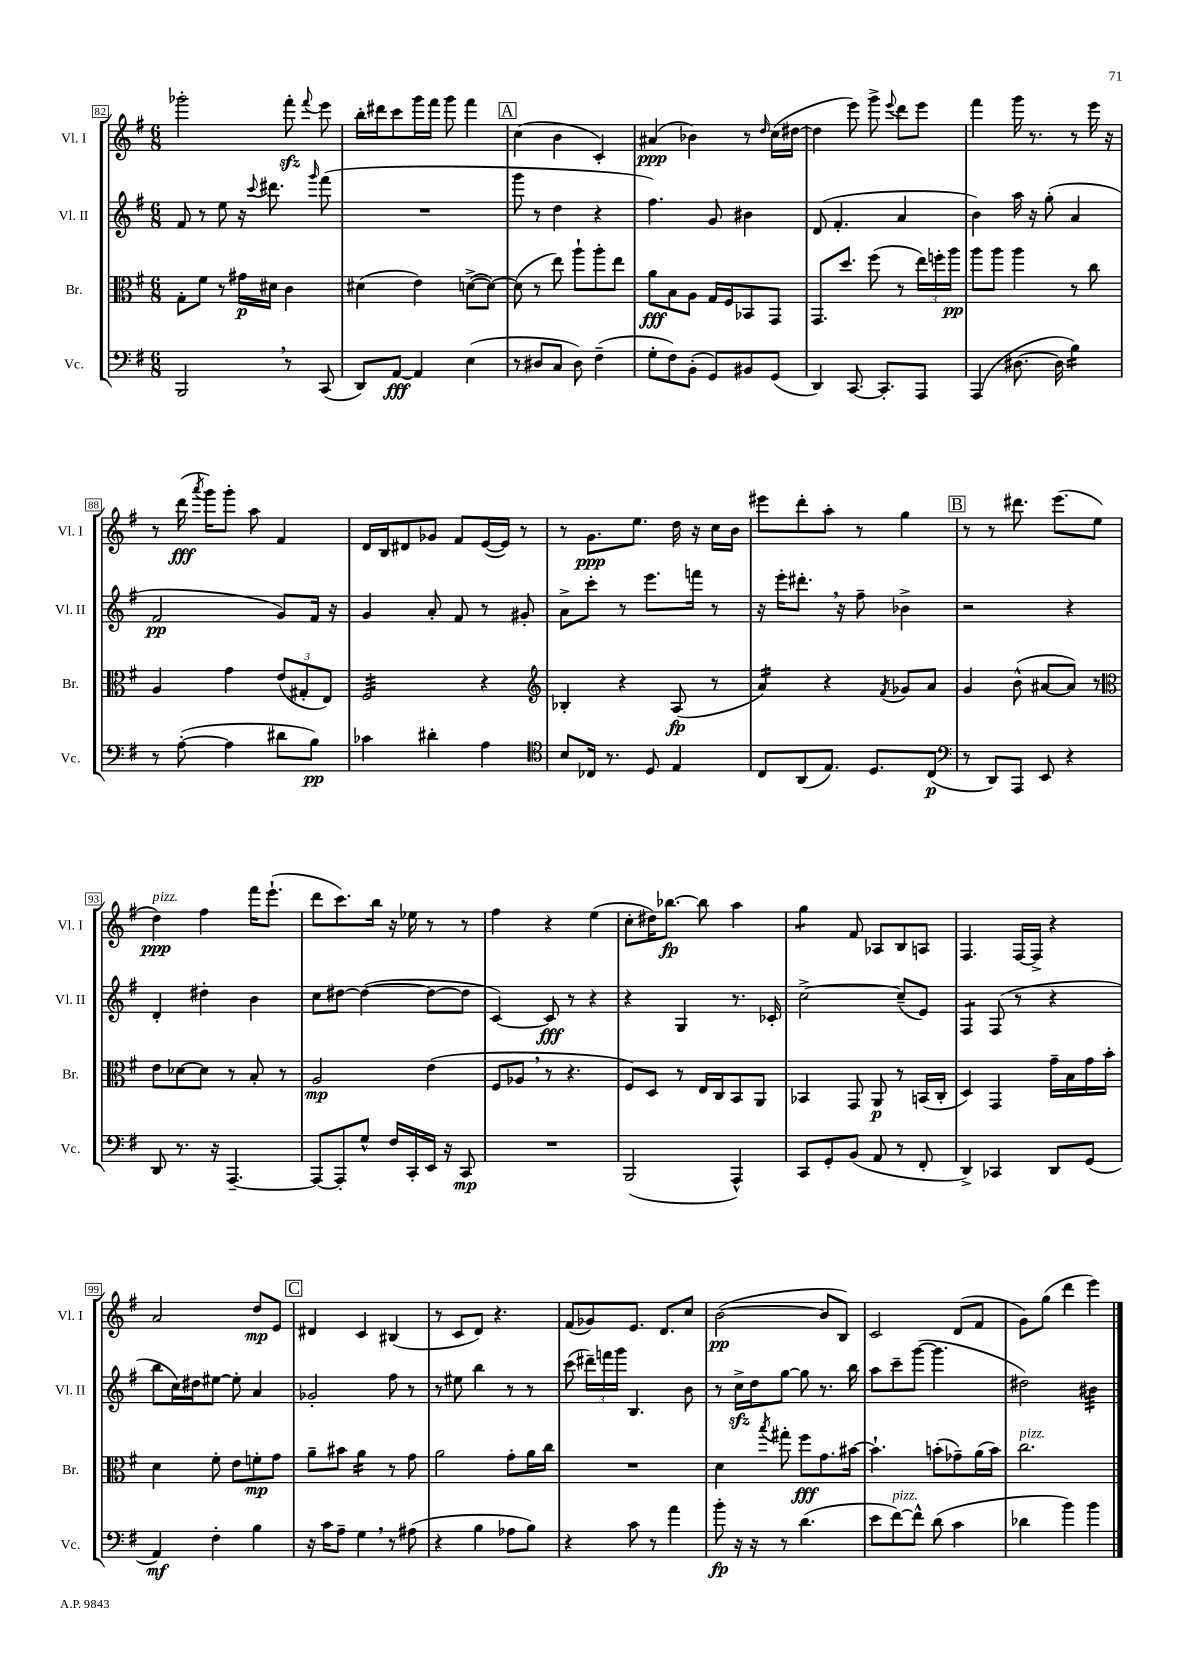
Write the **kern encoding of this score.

**kern	**kern	**kern	**kern
*staff4	*staff3	*staff2	*staff1
*clefF4	*clefC3	*clefG2	*clefG2
*k[f#]	*k[f#]	*k[f#]	*k[f#]
*M6/8	*M6/8	*M6/8	*M6/8
2BBB/	8G'\L	8f#/	2ggg-'\
.	8f#\J	8r	.
.	8r	8ee\	.
.	16g#\LL	16r	.
.	.	8qqccc/	.
.	16d#\JJ	8.ddd#\	.
8r	4c\	.	8fff#'\
.	.	16qqggg/	8qqfff#/
(8CC/	.	(8fff#\	8eee\
=	=	=	=
8DD/L)	(4d#\	2.r	16bb'\LL
.	.	.	16ddd#\J
[8AA/J	.	.	8ccc\
4AA/]	4e\)	.	16ggg\L
.	.	.	16fff#\JJ
.	.	.	8ggg\
(4E\	([8d^\L	.	4fff#\
.	8d\_J)	.	.
=	=	=	=
8r	(8d\]	8ggg\	(4cc\
8D#/L	8r	8r	.
8C/J	8ee\)	4dd\	4b\
8D#\)	8aa`\L	.	.
(4F#~\	8aa'\	4r	4c'/)
.	8ee\J	.	.
=	=	=	=
8G'\L	8a\L	4.ff#\)	(4a#/
8F#\)	8B\	.	.
(8BB'\J	8A\J	.	4b-\)
8GG/L)	16G/LL	8g/	.
.	16F#/J	.	.
8BB#/	8BB-/	4b#\	8r
.	.	.	16qqdd/
(8GG/J	8GG/J	.	(16cc\LL
.	.	.	[16dd#\JJ
=	=	=	=
4DD/)	8.GG/L	(8d/	4dd#\]
.	.	4.f#'/	.
.	8.dd/J	.	.
[8.CC/	.	.	8eee\)
.	(8ff#\	.	8ggg^\
8.CC'/]L	.	.	.
.	.	.	8qqeee/
.	8r	4a/	8ddd\L
8AAA/J	24ee\LL)	.	8eee\J
.	24ff'\	.	.
.	24aa\JJ	.	.
=	=	=	=
(4AAA/	8aa\L	4b\)	4fff#\
.	8aa\J	.	.
[8.D#\	4aa\	16aa\	16ggg\
.	.	16r	8.r
.	.	(8gg'\	.
16D#\]	.	.	.
4B\)	8r	4a/	8r
.	8cc\	.	16eee\
.	.	.	16r
=	=	=	=
8r	4A/	2f#/	8r
([8A'\	.	.	(16ddd\
.	.	.	8qaaa/
.	.	.	16ggg\LK)
4A\]	4g\	.	8ggg'\J
.	.	.	8aa\
8d#\L	(12e/L	8g/L)	4f#/
.	12G#'/	.	.
8B\J)	.	16f#/Jk	.
.	12E/J)	.	.
.	.	16r	.
=	=	=	=
4c-\	2F#/	4g/	16d/LL
.	.	.	16B/J
.	.	.	8d#/
4d#'\	.	8a'/	8g-/J
.	.	8f#/	8f#/L
4A\	4r	8r	([16e/L
.	.	.	16e/]JJ)
.	.	8g#'/	8r
=	=	=	=
*clefC4	*clefG2	*	*
8B/L	4B-'/	8a^\L	8r
16C-/Jk	.	8ccc'\J	8.g\L
8.r	.	.	.
.	4r	8r	.
.	.	.	8.ee\J
8D/	.	8.eee\L	.
4E/	(8A/	.	16dd\
.	.	16fff\Jk	16r
.	8r	8r	16cc\LL
.	.	.	16b\JJ
=	=	=	=
8C/L	4a/)	16r	8eee#\L
.	.	16eee'\LK	.
(8AA/	.	8.ddd#'\J	8ddd'\
8.E/J)	4r	.	8aa'\J
.	.	16r	.
.	.	8ff#~\	8r
8.D/L	.	.	.
.	8qf#/	.	.
.	8g-/L	4b-^\	4gg\
(8C/J	8a/J	.	.
=	=	=	=
*clefF4	*	*	*
8r	4g/	2r	8r
8DD/L)	.	.	8r
8AAA/J	(8b^^\	.	8.ddd#\
8EE/	[8a#/L	.	.
.	.	.	(8.eee\L
4r	8a#/]J)	4r	.
.	8r	.	8ee\J
=	=	=	=
*	*clefC3	*	*
8DD/	8e\L	4d'/	4dd\)
8.r	[8d-\	.	.
.	8d-\]J	4dd#'\	4ff#\
16r	.	.	.
[4.AAA~/	8r	.	.
.	8B'/	4b\	16fff#\LK
.	.	.	(8.eee`\J
.	8r	.	.
=	=	=	=
8AAA/_L	2A/	8cc\L	8ddd\L
8AAA'/]	.	[8dd#\J	8.ccc\)
8G^^/J	.	(4dd#\_	.
.	.	.	16bb\Jk
16F#/LL	.	.	16r
16CC'/	.	.	16ee-\
16EE/JJ	(4e\	8dd#\_L	8r
16r	.	.	.
8CC/	.	8dd#\]J	8r
=	=	=	=
2.r	8F#/L	[4c/)	4ff#\
.	8A-/J	.	.
.	8r	8c/]	4r
.	4.r	8r	.
.	.	4r	(4ee\
=	=	=	=
(2BBB/	8F#/L)	4r	8cc'\L
.	8D/J	.	16dd#\K)
.	.	.	[8.bb-\J
.	8r	4G/	.
.	16E/LL	.	8bb-\]
.	16C/J	.	.
4AAA^^/)	8BB/	8.r	4aa\
.	8AA/J	.	.
.	.	16c-'/	.
=	=	=	=
8CC/L	4BB-/	[2cc^\	4gg\
8GG'/	.	.	.
(8BB/J	8GG/	.	8f#/
8AA/	8AA/	.	8A-/L
8r	8r	(8cc~/]L	8B/
8FF#'/	(16BB/LL	8e/J)	8A/J
.	16C'/JJ	.	.
=	=	=	=
4DD^/)	4D/)	4F#/	4.F#/
4CC-/	4GG/	(8F#/	.
.	.	8r	[16F#/LL
.	.	.	16F#^/]JJ
8DD/L	16g~\LL	4r	4r
.	16B\	.	.
(8GG/J	16g\	.	.
.	16b'\JJ	.	.
=	=	=	=
4AA/)	4d\	8bb\L	2a/
.	.	16cc\L)	.
.	.	16dd#\J	.
4F#'\	8f#'\	[8ee#\J	.
.	8e\L	8ee#'\]	.
4B\	8f'\	4a/	8dd/L
.	8g\J	.	8e/J
=	=	=	=
16r	8a~\L	2g-'/	4d#/
16c\LK	.	.	.
8A~\J	8b#\J	.	.
4G\	4a\	.	4c/
8r	8r	8ff#\	(4B#/
(8A#\	8g\	8r	.
=	=	=	=
4r	2a\	8r	8r
.	.	8ee#\	8c/L
4B\	.	4bb\	8d/J)
.	.	.	4.r
8A-\L	8g'\L	8r	.
8B\J)	16a\L	8r	.
.	16cc\JJ	.	.
=	=	=	=
4r	2.r	(8ccc\	(8f#/L
.	.	24ddd#~\LL)	8g-/)
.	.	24fff\	.
.	.	24ggg\JJ	.
8c\	.	4.B/	8.e/J
8r	.	.	.
.	.	.	8.d/L
4a\	.	.	.
.	.	8b\	8cc/J
=	=	=	=
8b'\	4d\	8r	([2b\
16r	.	16cc^\LL	.
16r	.	16dd\J	.
.	8qbb/	.	.
8r	8gg#'\	[8gg\J	.
(4.d\	8ff#\L	8gg\]	.
.	8.g\	8.r	8b/]L
.	.	.	8B/J)
.	[16b#\Jk	16bb\	.
=	=	=	=
8e\L	4.b#`\]	8aa\L	2c/
[8f#\)	.	8ccc~\	.
8f#^^\]J	.	([8ggg\J	.
(8d\	(8b'\L	4.ggg\]	.
4c\	8g-~\)	.	(8d/L
.	(16a\L	.	8f#/J
.	16b\JJ)	.	.
=	=	=	=
4d-\	2.cc\	2dd#\)	8g\L)
.	.	.	(8gg\J
4b\)	.	.	4ddd\
4b\	.	4b#\	4eee\)
==	==	==	==
*-	*-	*-	*-
